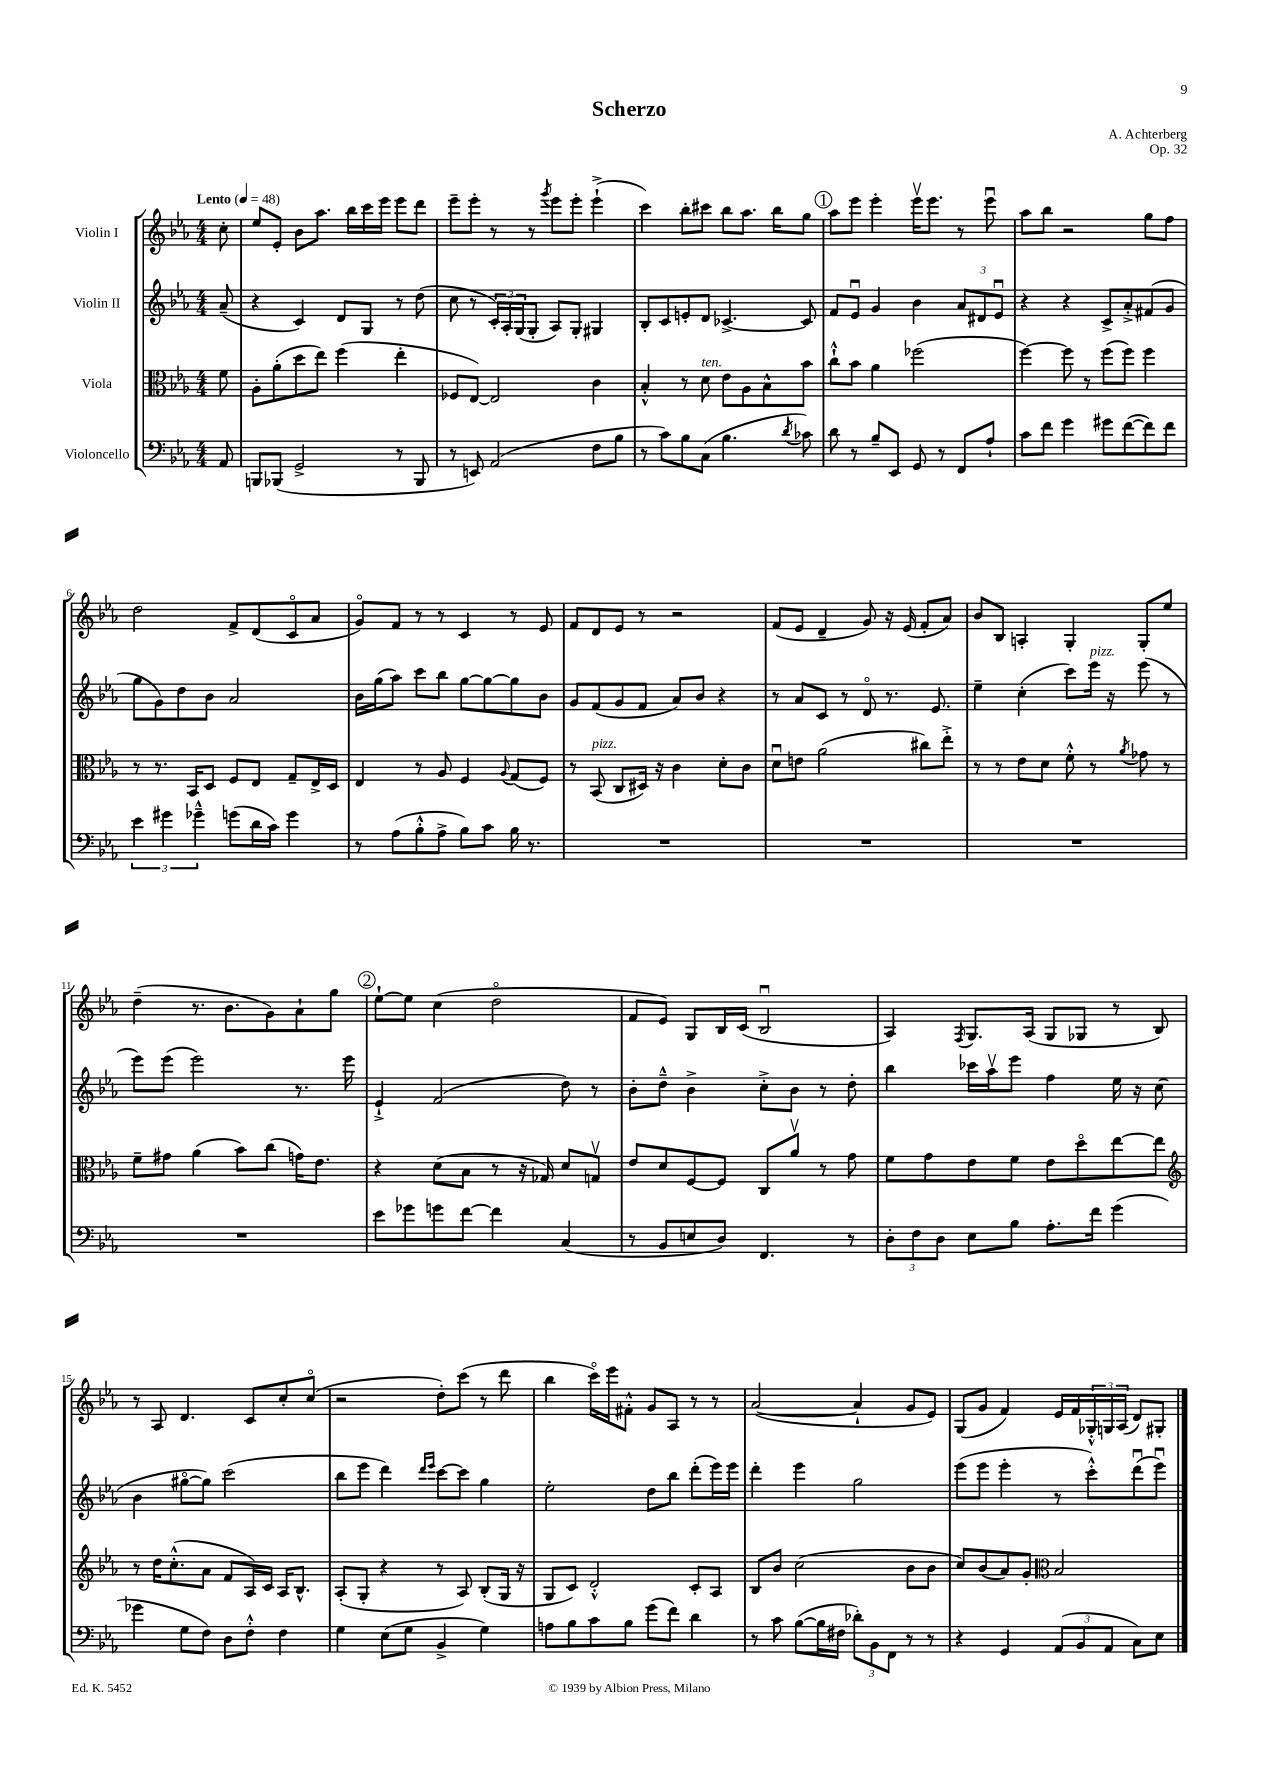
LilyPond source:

\header { title = "Scherzo" composer = "A. Achterberg" opus = "Op. 32" }
<<
\new StaffGroup <<
\new Staff = "s0" \with { instrumentName = "Violin I" } {
    \clef treble \key ees \major \numericTimeSignature \time 4/4 \partial 8 \tempo "Lento" 4 = 48
    c''8-. |
    ees''8 ees'8-. bes'8 aes''8. bes''16 c'''16 ees'''16 ees'''8 d'''8 |
    ees'''8-- ees'''8-. r8 r8 \acciaccatura { g'''8 } ees'''8 ees'''8-. ees'''4-!->( |
    c'''4) bes''8-. cis'''8 bes''8 aes''8. bes''16 g''8 |
    \mark \markup { \circle "1" } aes''8 ees'''8 ees'''4-. ees'''16\upbow ees'''8. r8 ees'''8\downbow |
    aes''8 bes''8 r2 g''8 f''8 |
    d''2 f'8-> d'8( c'8\flageolet aes'8 |
    g'8\flageolet) f'8 r8 r8 c'4 r8 ees'8 |
    f'8 d'8 ees'8 r8 r2 |
    f'8( ees'8 d'4-- g'8) r16 ees'16( f'8-. aes'8) |
    bes'8 bes8 a4-. g4-. g8-. ees''8 |
    d''4--( r8. bes'8. g'8) aes'8-! g''8 |
    \mark \markup { \circle "2" } ees''8~-! ees''8 c''4( d''2\flageolet |
    f'8 ees'8) g8 bes16 c'16( bes2\downbow |
    aes4) \acciaccatura { f8 } g8. aes16( g8 ges8 r8 bes8) |
    r8 aes8 d'4. c'8 c''8-. c''8\flageolet( |
    r2 d''8-.) c'''8( r8 d'''8 |
    bes''4 c'''16\flageolet) ees'''16 fis'8-.-^ g'8 aes8 r8 r8 |
    aes'2~( aes'4-! g'8 ees'8) |
    g8( g'8 f'4) ees'16 f'16 \tuplet 3/2 { ges16-.-^ g16 aes16( } d'8) gis8-. \bar "|." |
}
\new Staff = "s1" \with { instrumentName = "Violin II" } {
    \clef treble \key ees \major \numericTimeSignature \time 4/4 \partial 8
    aes'8--( |
    r4 c'4) d'8 g8 r8 d''8( |
    c''8 r8 \tuplet 3/2 { c'16-.) aes16-. g16( } g8-. aes8) g8-. gis4 |
    bes8-. c'8 e'8-. d'8 ces'4.~-> ces'8 |
    \mark \markup { \circle "1" } f'8 ees'8\downbow g'4 bes'4 \tuplet 3/2 { aes'8 dis'8 ees'8\downbow } |
    r4 r4 c'8-> aes'8-.-> fis'8( g'8 |
    g''8 g'8) d''8 bes'8 aes'2 |
    bes'16 g''16( aes''8) c'''8 bes''8 g''8~ g''8~ g''8 bes'8 |
    g'8 f'8( g'8 f'8 aes'8) bes'8 r4 |
    r8 aes'8 c'8 r8 d'8\flageolet r8. ees'8. |
    ees''4-- c''4-.( c'''8) ees'''16^\markup { \italic "pizz." } r16 ees'''8( r8 |
    ees'''8) ees'''8( ees'''2) r8. ees'''16 |
    \mark \markup { \circle "2" } ees'4-!-> f'2( d''8) r8 |
    bes'8-. d''8---^ bes'4-> c''8-.-> bes'8 r8 d''8-. |
    bes''4 ces'''16 aes''16\upbow ees'''8 f''4 ees''16 r16 c''8( |
    bes'4 gis''8~\flageolet gis''8) c'''2( |
    bes''8 ees'''8 d'''4) \grace { d'''16 ees'''16 } c'''8~ c'''8 g''4 |
    ees''2-. d''8 bes''8 d'''8-.( ees'''16) ees'''16 |
    d'''4-. ees'''4 g''2 |
    ees'''8( ees'''8 ees'''4-. r8 c'''8-.-^) d'''8\downbow( ees'''8\downbow) \bar "|." |
}
\new Staff = "s2" \with { instrumentName = "Viola" } {
    \clef alto \key ees \major \numericTimeSignature \time 4/4 \partial 8
    f'8 |
    aes8-. aes'8-.( d''8 ees''8) f''4( ees''4-. |
    fes8 ees8~) ees2 c'4 |
    bes4-.-^ r8 d'8^\markup { \italic "ten." } ees'8 aes8 bes8-^ bes'8 |
    \mark \markup { \circle "1" } c''8-!-^ bes'8 aes'4 fes''2( |
    f''4~) f''8 r8 f''8( f''8) f''4 |
    r8 r8. bes,16 d8 f8 ees8 g8-- ees16-> d16 |
    ees4 r8 aes8 f4 \appoggiatura { aes8 } g8( f8) |
    r8 bes,8^\markup { \italic "pizz." }( c8 dis16) r16 c'4 d'8-. c'8 |
    d'8\downbow e'8 aes'2( cis''8) ees''8-.-> |
    r8 r8 ees'8 d'8 f'8-.-^ r8 \acciaccatura { aes'8 } ges'8 r8 |
    f'8-- gis'8 aes'4( bes'8) c''8( g'16) ees'8. |
    \mark \markup { \circle "2" } r4 d'8( bes8 r8 r16 ges16) d'8 g8\upbow |
    ees'8 d'8 f8~ f8 c8 aes'8\upbow r8 g'8 |
    f'8 g'8 ees'8 f'8 ees'8 d''8\flageolet ees''8~ ees''8 |
    \clef treble r8 d''16 c''8.-.-^( aes'8 f'8 aes16) c'16 aes16 bes8.-^ |
    aes8-.( g8-. r4 r8 aes8) bes8-.( g16 r16 |
    g8 c'8) d'2-.-^ c'8-. aes8 |
    bes8 bes'8 c''2( bes'8 bes'8 |
    c''8) bes'8( aes'8) g'8-. \clef alto bes2 \bar "|." |
}
\new Staff = "s3" \with { instrumentName = "Violoncello" } {
    \clef bass \key ees \major \numericTimeSignature \time 4/4 \partial 8
    aes,8 |
    b,,8 bes,,8( g,2-> r8 bes,,8 |
    r8 e,8) aes,2( f8 bes8 |
    r8 c'8) bes8 c8( bes4. \acciaccatura { d'8 } ces'8) |
    \mark \markup { \circle "1" } d'8 r8 bes8-- ees,8 g,8 r8 f,8 aes8-! |
    c'8 f'8 g'4 gis'8 f'8~( f'8) f'8 |
    \tuplet 3/2 { ees'4 gis'4 ges'4---^ } g'8( d'16 c'16) g'4 |
    r8 aes8( bes8-.-^ aes8-> bes8) c'8 bes16 r8. |
    R1 |
    R1 |
    R1 |
    R1 |
    \mark \markup { \circle "2" } ees'8 ges'8 g'8 f'8~ f'4 c4( |
    r8 bes,8 e8 d8) f,4. r8 |
    \tuplet 3/2 { d8-. f8 d8 } ees8 bes8 aes8.-. f'16 g'4( |
    ges'4 g8 f8) d8 f8-.-^ f4 |
    g4 ees8( g8 bes,4-> g4) |
    a8 bes8 c'8 bes8 g'8( f'8) d'4 |
    r8 c'8 bes8~( bes16 fis16 \tuplet 3/2 { des'8-.) bes,8 f,8 } r8 r8 |
    r4 g,4 \tuplet 3/2 { aes,8( bes,8 aes,8 } c8) ees8 \bar "|." |
}
>>
>>
